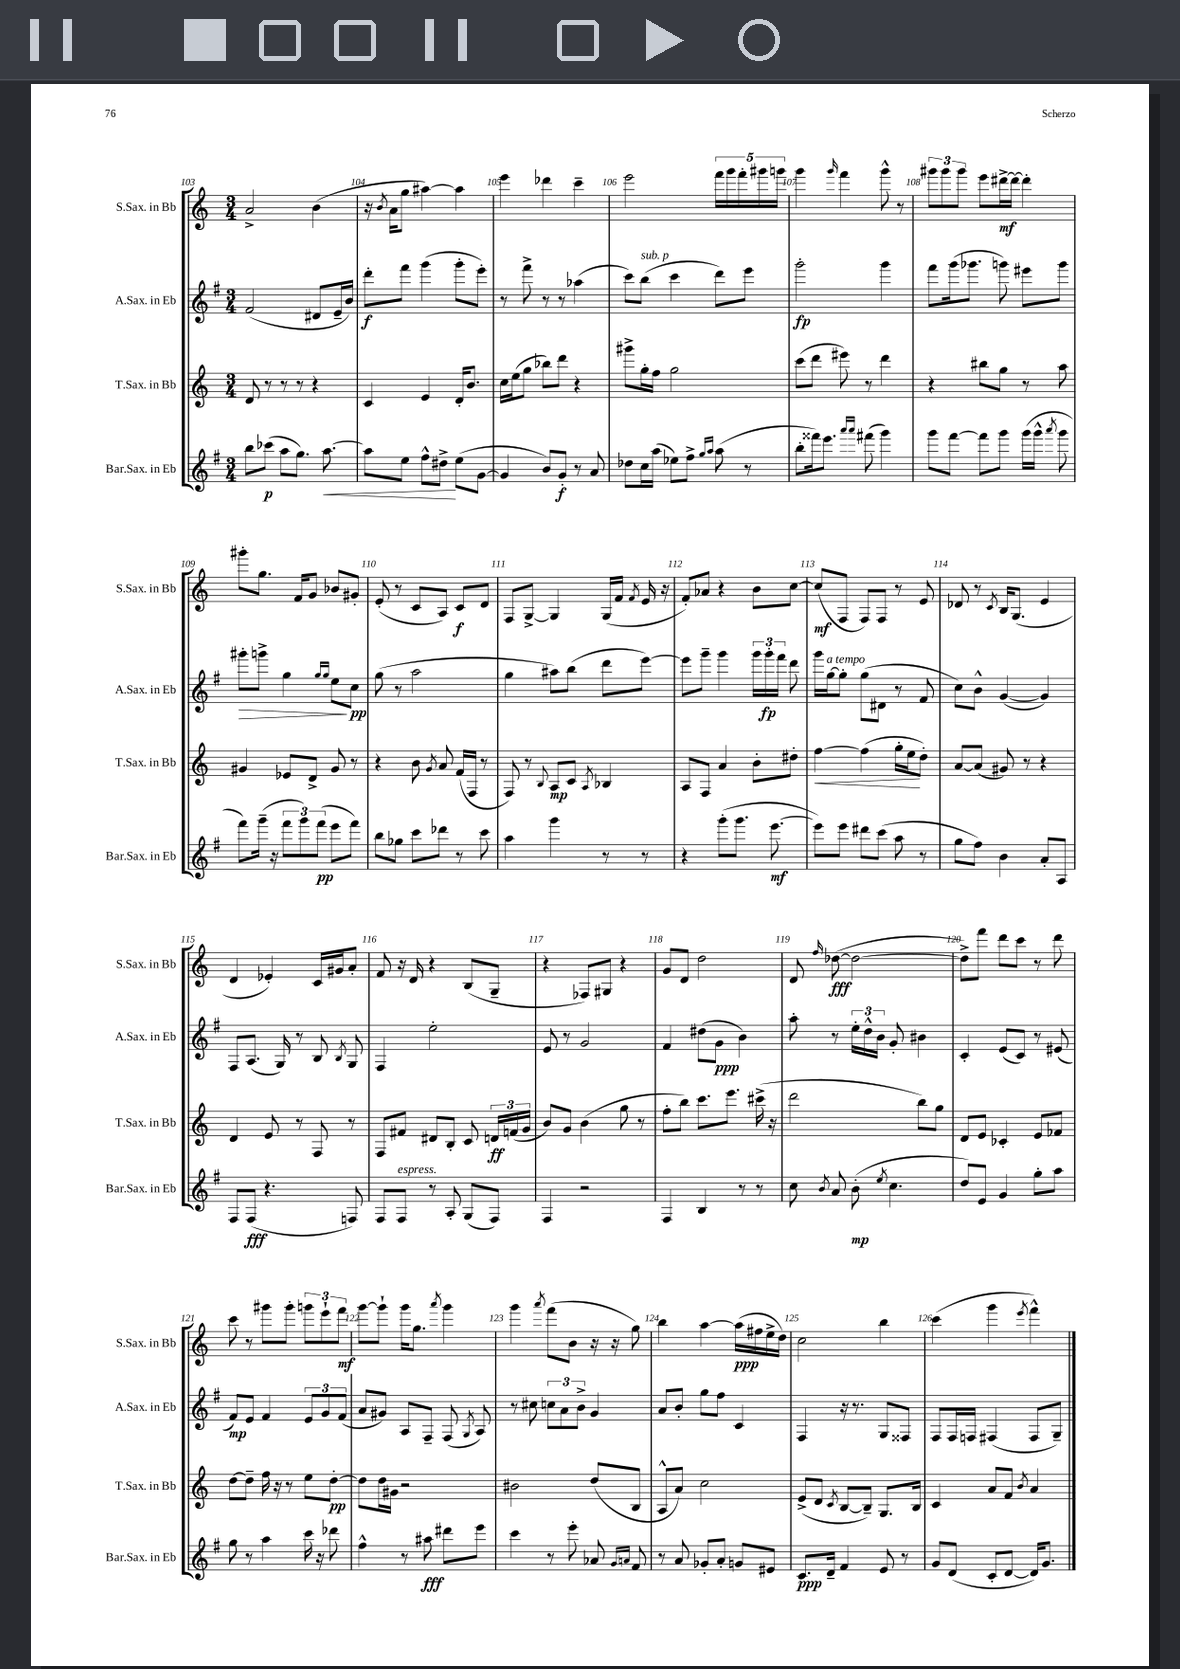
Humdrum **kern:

**kern	**dynam	**kern	**dynam	**kern	**dynam	**kern	**dynam
*part4	*part4	*part3	*part3	*part2	*part2	*part1	*part1
*staff4	*staff4	*staff3	*staff3	*staff2	*staff2	*staff1	*staff1
*I"Bar.Sax. in Eb	*	*I"T.Sax. in Bb	*	*I"A.Sax. in Eb	*	*I"S.Sax. in Bb	*
*I'Bar.Sax. in Eb	*	*I'T.Sax. in Bb	*	*I'A.Sax. in Eb	*	*I'S.Sax. in Bb	*
*clefG2	*	*clefG2	*	*clefG2	*	*clefG2	*
*k[f#]	*	*k[]	*	*k[f#]	*	*k[]	*
*M3/4	*	*M3/4	*	*M3/4	*	*M3/4	*
=103	=103	=103	=103	=103	=103	=103	=103
8bb\L	.	8d/	.	(2f#/	.	2a^/	.
(8ccc-X\J	p	8r	.	.	.	.	.
8aa\L	.	8r	.	.	.	.	.
8.gg\J)	.	8r	.	.	.	.	.
.	.	4r	.	8d#X/L	.	(4b\	.
!	!LO:HP:b	!	!	!	!	!	!
[8.aa\	<	.	.	.	.	.	.
.	.	.	.	16e~/L	.	.	.
.	.	.	.	16b/JJ)	.	.	.
=104	=104	=104	=104	=104	=104	=104	=104
8aa\L]	.	4c/	.	8ddd'\L	f	16r	.
.	.	.	.	.	.	8qb/	.
.	.	.	.	.	.	16a\KL	.
8ee\J	.	.	.	8fff#\J	.	8gg\J	.
8ff#^^\L	.	4e/	.	(4ggg\	.	[4aa#X\)	.
8dd#X^\J	.	.	.	.	.	.	.
(8ee\L	[	16d'/KL	.	8ggg'\L	.	4aa#\]	.
.	.	8.b/J	.	.	.	.	.
[8g\J	.	.	.	8eee'\J)	.	.	.
=105	=105	=105	=105	=105	=105	=105	=105
4g/]	.	16cc\LL	.	8r	.	4eee\	.
.	.	(16ee\J	.	.	.	.	.
.	.	8gg\J	.	8fff#^\	.	.	.
8b/L)	.	8bb-X\L)	.	8r	.	4ddd-X\	.
8g'/J	f	8ddd\J	.	8r	.	.	.
8r	.	4r	.	(4aa-X\	.	4ccc~\	.
8a/	.	.	.	.	.	.	.
=106	=106	=106	=106	=106	=106	=106	=106
8dd-X\L	.	8ggg#X^\L	.	8ccc\L)	.	2eee\	.
!	!	!	!	!LO:TX:a:i:t=sub. p	!	!	!
16cc\L	.	16gg'\L	.	(8bb\J	.	.	.
(16aa\JJ	.	16ff\JJ	.	.	.	.	.
8ee-X\L)	.	2gg\	.	4ccc\	.	.	.
8ff#^\J	.	.	.	.	.	.	.
16qqgg/LL	.	.	.	.	.	.	.
16qqaa/JJ	.	.	.	.	.	.	.
(8aa\	.	.	.	8ddd\L)	.	20fff\LL	.
.	.	.	.	.	.	20ggg\	.
.	.	.	.	.	.	20fff'\	.
8r	.	.	.	8eee\J	.	.	.
.	.	.	.	.	.	20ggg#X\	.
.	.	.	.	.	.	20gggn\JJ	.
=107	=107	=107	=107	=107	=107	=107	=107
8bb'\L	.	(8ccc\L	.	2ggg'\	fp	4ggg\	.
16fff##X\k)	.	8ddd\J	.	.	.	.	.
8.eee\J	.	.	.	.	.	.	.
.	.	.	.	.	.	16qqggg/	.
.	.	8eee#X\)	.	.	.	4fff\	.
16qqaaa/LL	.	.	.	.	.	.	.
16qqaaa/JJ	.	.	.	.	.	.	.
(8fff#X\	.	8r	.	.	.	.	.
4ggg\)	.	4ddd\	.	4ggg\	.	8ggg^^\	.
.	.	.	.	.	.	8r	.
=108	=108	=108	=108	=108	=108	=108	=108
8ggg\L	.	4r	.	8fff#\L	.	12ggg#X\L	.
.	.	.	.	.	.	12ggg#\	.
[8fff#\J	.	.	.	(16ggg\k	.	.	.
.	.	.	.	.	.	12ggg#\J	.
.	.	.	.	8.ggg-X\J	.	.	.
8fff#\L]	.	8bb#X\L	.	.	.	8eee\L	.
8ggg\J	.	8gg\J	.	8gggn\)	.	[16ddd#X^\L	mf
.	.	.	.	.	.	16ddd#\JJ_	.
(16ggg\LL	.	8r	.	8eee#X\L	.	4ddd#'\]	.
16ggg^^\JJ	.	.	.	.	.	.	.
8qaaa/	.	.	.	.	.	.	.
8ggg\	.	8aa\	.	8ggg\J	.	.	.
!!LO:LB:g=z
=109	=109	=109	=109	=109	=109	=109	=109
!	!	!	!	!	!LO:HP:b	!	!
8fff#\L)	.	4g#X/	.	8ggg#X'\L	>	8ggg#X'\L	.
(16ggg~\Jk	.	.	.	8gggn^\J	.	8.gg\J	.
16r	.	.	.	.	.	.	.
12fff#\L	.	8e-X/L	.	4gg\	.	.	.
.	.	.	.	.	.	16f/KL	.
12ggg\)	.	.	.	.	.	.	.
.	.	8d^/J	.	.	.	8g/J	.
(12fff#\J	pp	.	.	.	.	.	.
.	.	.	.	16qqgg/LL	.	.	.
.	.	.	.	16qqgg/JJ	.	.	.
8eee\L	.	8g#/	.	8ee\L	.	8b-X/L	.
8fff#\J)	.	8r	.	8cc\J	] pp	8g#X'/J	.
=110	=110	=110	=110	=110	=110	=110	=110
8bb\L	.	4r	.	(8gg\	.	(8e'/	.
8gg-X\J	.	.	.	8r	.	8r	.
8ccc\L	.	8b\	.	2aa\	.	8c/L	.
.	.	8qg/	.	.	.	.	.
8ddd-X\J	.	8a/	.	.	.	8A/J)	.
8r	.	(16f/LL	.	.	.	8c/L	f
.	.	16F/JJ	.	.	.	.	.
8ccc\	.	8r	.	.	.	8d/J	.
=111	=111	=111	=111	=111	=111	=111	=111
4aa\	.	8F/)	.	4gg\	.	8F/L	.
.	.	8r	.	.	.	[8G^/J	.
.	.	8qqB/	.	.	.	.	.
4ggg\	.	8A/L	mp	8aa#X\L)	.	4G/]	.
.	.	8c/J	.	(8bb\J	.	.	.
.	.	8qA/	.	.	.	.	.
8r	.	4B-X/	.	8ddd\L	.	(16G/LL	.
.	.	.	.	.	.	16f/JJ	.
.	.	.	.	.	.	8qf/	.
8r	.	.	.	[8eee\J)	.	16e/	.
.	.	.	.	.	.	16r	.
=112	=112	=112	=112	=112	=112	=112	=112
4r	.	8A/L	.	8eee\L]	.	8f'/L)	.
.	.	8F/J	.	8ggg~\J	.	8a-X/J	.
(8ggg'\L	.	4a/	.	4ggg\	.	4r	.
8.ggg\J	.	.	.	.	.	.	.
.	.	8b'\L	.	24ggg\LL	.	8b\L	.
.	.	.	.	24ggg'\	fp	.	.
[8.eee\	mf	.	.	.	.	.	.
.	.	.	.	24fff#\JJ	.	.	.
.	.	8dd#X'\J	.	8ddd\	.	[8cc\J	.
=113	=113	=113	=113	=113	=113	=113	=113
!	!	!	!LO:HP:b	!	!	!	!
8eee\L])	.	[4ff\	<	16ggg\LL	.	(8cc/L]	mf
!	!	!	!	!LO:TX:a:i:t=a tempo	!	!	!
.	.	.	.	[16gg\J	.	.	.
8eee\J	.	.	.	8gg'\J]	.	8F/J	.
8ddd#X\L	.	(4ff\]	.	(8gg\L	.	8F/L)	.
(8ccc\J	.	.	.	8d#X\J	.	8F/J	.
8aa\	.	16gg'\LL	.	8r	.	8r	.
.	.	16ee\J	.	.	.	.	.
8r	.	8dd'\J)	[	8f#/	.	8e/	.
=114	=114	=114	=114	=114	=114	=114	=114
8gg\L	.	[8a/L	.	8cc\L)	.	8d-X/	.
8ff#\J)	.	(8a/J]	.	8b^^\J	.	8r	.
.	.	.	.	.	.	8qc/	.
4b\	.	8g#X/)	.	([4g/	.	16B/KL	.
.	.	.	.	.	.	(8.G/J	.
.	.	8r	.	.	.	.	.
8a'/L	.	4r	.	4g/])	.	4e/	.
8A/J	.	.	.	.	.	.	.
!!LO:LB:g=z
=115	=115	=115	=115	=115	=115	=115	=115
8F#/L	.	4d/	.	8F#/L	.	4d/	.
(8F#/J	fff	.	.	(8.A/J	.	.	.
4.r	.	8e/	.	.	.	4e-X'/)	.
.	.	.	.	16G/)	.	.	.
.	.	8r	.	8r	.	.	.
.	.	8F/	.	8B/	.	16c/LL	.
.	.	.	.	.	.	16g#X/J	.
.	.	.	.	8qB/	.	.	.
8Fn/)	.	8r	.	8G/	.	8a'/J	.
=116	=116	=116	=116	=116	=116	=116	=116
8F#/L	.	8F/L	.	4F#/	.	8f/	.
!LO:TX:a:i:t=espress.	!	!	!	!	!	!	!
8F#/J	.	8f#X/J	.	.	.	16r	.
.	.	.	.	.	.	16d/	.
8r	.	8d#X/L	.	2ee'\	.	4r	.
8A'/	.	8B'/J	.	.	.	.	.
(8G/L	.	8c/	.	.	.	(8B/L	.
8F#/J)	.	24dn/LL	ff	.	.	8G~/J	.
.	.	(24fn/	.	.	.	.	.
.	.	24g/JJ	.	.	.	.	.
=117	=117	=117	=117	=117	=117	=117	=117
4F#/	.	8b/L)	.	8e/	.	4r	.
.	.	8g/J	.	8r	.	.	.
2r	.	(4b\	.	2g/	.	8F-X/L)	.
.	.	.	.	.	.	8G#X/J	.
.	.	8gg\	.	.	.	4r	.
.	.	8r	.	.	.	.	.
=118	=118	=118	=118	=118	=118	=118	=118
4F#/	.	8ff'\L	.	4f#/	.	8g/L	.
.	.	8bb\J)	.	.	.	8d/J	.
4B/	.	8.ccc\L	.	(8dd#X\L	.	2dd\	.
.	.	.	.	8g\J	ppp	.	.
.	.	8.eee\J	.	.	.	.	.
8r	.	.	.	4b\)	.	.	.
8r	.	(16ccc#X^\	.	.	.	.	.
.	.	16r	.	.	.	.	.
=119	=119	=119	=119	=119	=119	=119	=119
8cc\	.	2ddd\	.	8aa'\	.	8d/	.
8qb/	.	.	.	.	.	16qqff/	.
8a/	.	.	.	8r	.	([8dd-X\	fff
(8b'\	mp	.	.	24ee'\LL	.	2dd-\_	.
.	.	.	.	24dd^^\	.	.	.
.	.	.	.	24b\JJ	.	.	.
8qee/	.	.	.	.	.	.	.
4.cc\	.	.	.	8g'/	.	.	.
.	.	8bb\L)	.	4b#X\	.	.	.
.	.	8gg\J	.	.	.	.	.
=120	=120	=120	=120	=120	=120	=120	=120
8dd/L)	.	8d/L	.	4c'/	.	8dd-^\L])	.
8e/J	.	8e/J	.	.	.	8fff\J	.
4g/	.	4c-X'/	.	(8e/L	.	8ddd\L	.
.	.	.	.	8c/J)	.	8ccc\J	.
8gg'\L	.	8e/L	.	8r	.	8r	.
8aa\J	.	8f-X/J	.	(8e#X/	.	8ddd\	.
!!LO:LB:g=z
=121	=121	=121	=121	=121	=121	=121	=121
8gg\	.	[8dd\L	.	8f#/L)	mp	8ccc\	.
8r	.	8dd~\J]	.	8e/J	.	8r	.
4aa\	.	16ff\	.	4f#/	.	8ggg#X\L	.
.	.	16r	.	.	.	.	.
.	.	8r	.	.	.	8ggg#'\J	.
16ccc\	.	8ee\L	.	12e/L	.	12gggn\L	.
16r	.	.	.	.	.	.	.
.	.	.	.	12g/	.	12eee`\	.
8ddd-X\	.	[8dd'\J	pp	.	.	.	.
.	.	.	.	(12f#/J	.	12fff\J	mf
=122	=122	=122	=122	=122	=122	=122	=122
4ff#^^\	.	8dd\L]	.	8a/L	.	[8ggg\L	.
.	.	16dd\L	.	8g#X/J)	.	8ggg`\J]	.
.	.	16g#X\JJ	.	.	.	.	.
8r	.	2r	.	8A/L	.	16ggg\KL	.
.	.	.	.	.	.	8.gg\J	.
8aa#X\	fff	.	.	8F#~/J	.	.	.
.	.	.	.	.	.	8qaaa/	.
8ddd#X\L	.	.	.	(8F#/	.	4ggg\	.
.	.	.	.	8qG/	.	.	.
8eee\J	.	.	.	8A/)	.	.	.
=123	=123	=123	=123	=123	=123	=123	=123
4ccc\	.	2b#X\	.	8r	.	4ggg\	.
.	.	.	.	8cc#X\	.	.	.
.	.	.	.	.	.	8qaaa/	.
8r	.	.	.	12ccn\L	.	(8fff\L	.
.	.	.	.	12a\	.	.	.
8eee'\	.	.	.	.	.	8b\J	.
.	.	.	.	12b^\J	.	.	.
8a-X/	.	(8dd/L	.	4g/	.	16r	.
.	.	.	.	.	.	16r	.
16qqg/LL	.	.	.	.	.	.	.
16qqan/JJ	.	.	.	.	.	.	.
8f#/	.	8B/J	.	.	.	8gg\)	.
=124	=124	=124	=124	=124	=124	=124	=124
8r	.	8A^^/L	.	8a/L	.	4bb\	.
8a/	.	8a/J)	.	8b'/J	.	.	.
8g-X'/L	.	2cc\	.	8gg\L	.	[4aa\	.
8a'/J	.	.	.	8ff#\J	.	.	.
8gn/L	.	.	.	4c/	.	(16aa\LL]	ppp
.	.	.	.	.	.	16ff#X\	.
8e#X/J	.	.	.	.	.	16ee^\	.
.	.	.	.	.	.	16dd\JJ)	.
=125	=125	=125	=125	=125	=125	=125	=125
8.c/L	ppp	(8e^/L	.	4F#/	.	2cc\	.
.	.	8d/J	.	.	.	.	.
16d~/Jk	.	.	.	.	.	.	.
.	.	8qc/	.	.	.	.	.
4f#/	.	[8B/L	.	16r	.	.	.
.	.	.	.	8.r	.	.	.
.	.	8B~/J])	.	.	.	.	.
8e/	.	8.G/L	.	8G/L	.	4bb\	.
8r	.	.	.	8F##X/J	.	.	.
.	.	16B/Jk	.	.	.	.	.
=126	=126	=126	=126	=126	=126	=126	=126
8g/L	.	4c/	.	8F#/L	.	(4ccc\	.
(8d/J	.	.	.	16F#/L	.	.	.
.	.	.	.	16Fn/JJ	.	.	.
8c'/L	.	8a/L	.	(4F#X/	.	4ggg\	.
[8d/J	.	8f/J	.	.	.	.	.
.	.	8qb/	.	.	.	8qeee/	.
16d/KL])	.	4a/	.	8F#/L	.	4fff^^\)	.
8.g/J	.	.	.	.	.	.	.
.	.	.	.	8G~/J)	.	.	.
==	==	==	==	==	==	==	==
*-	*-	*-	*-	*-	*-	*-	*-
